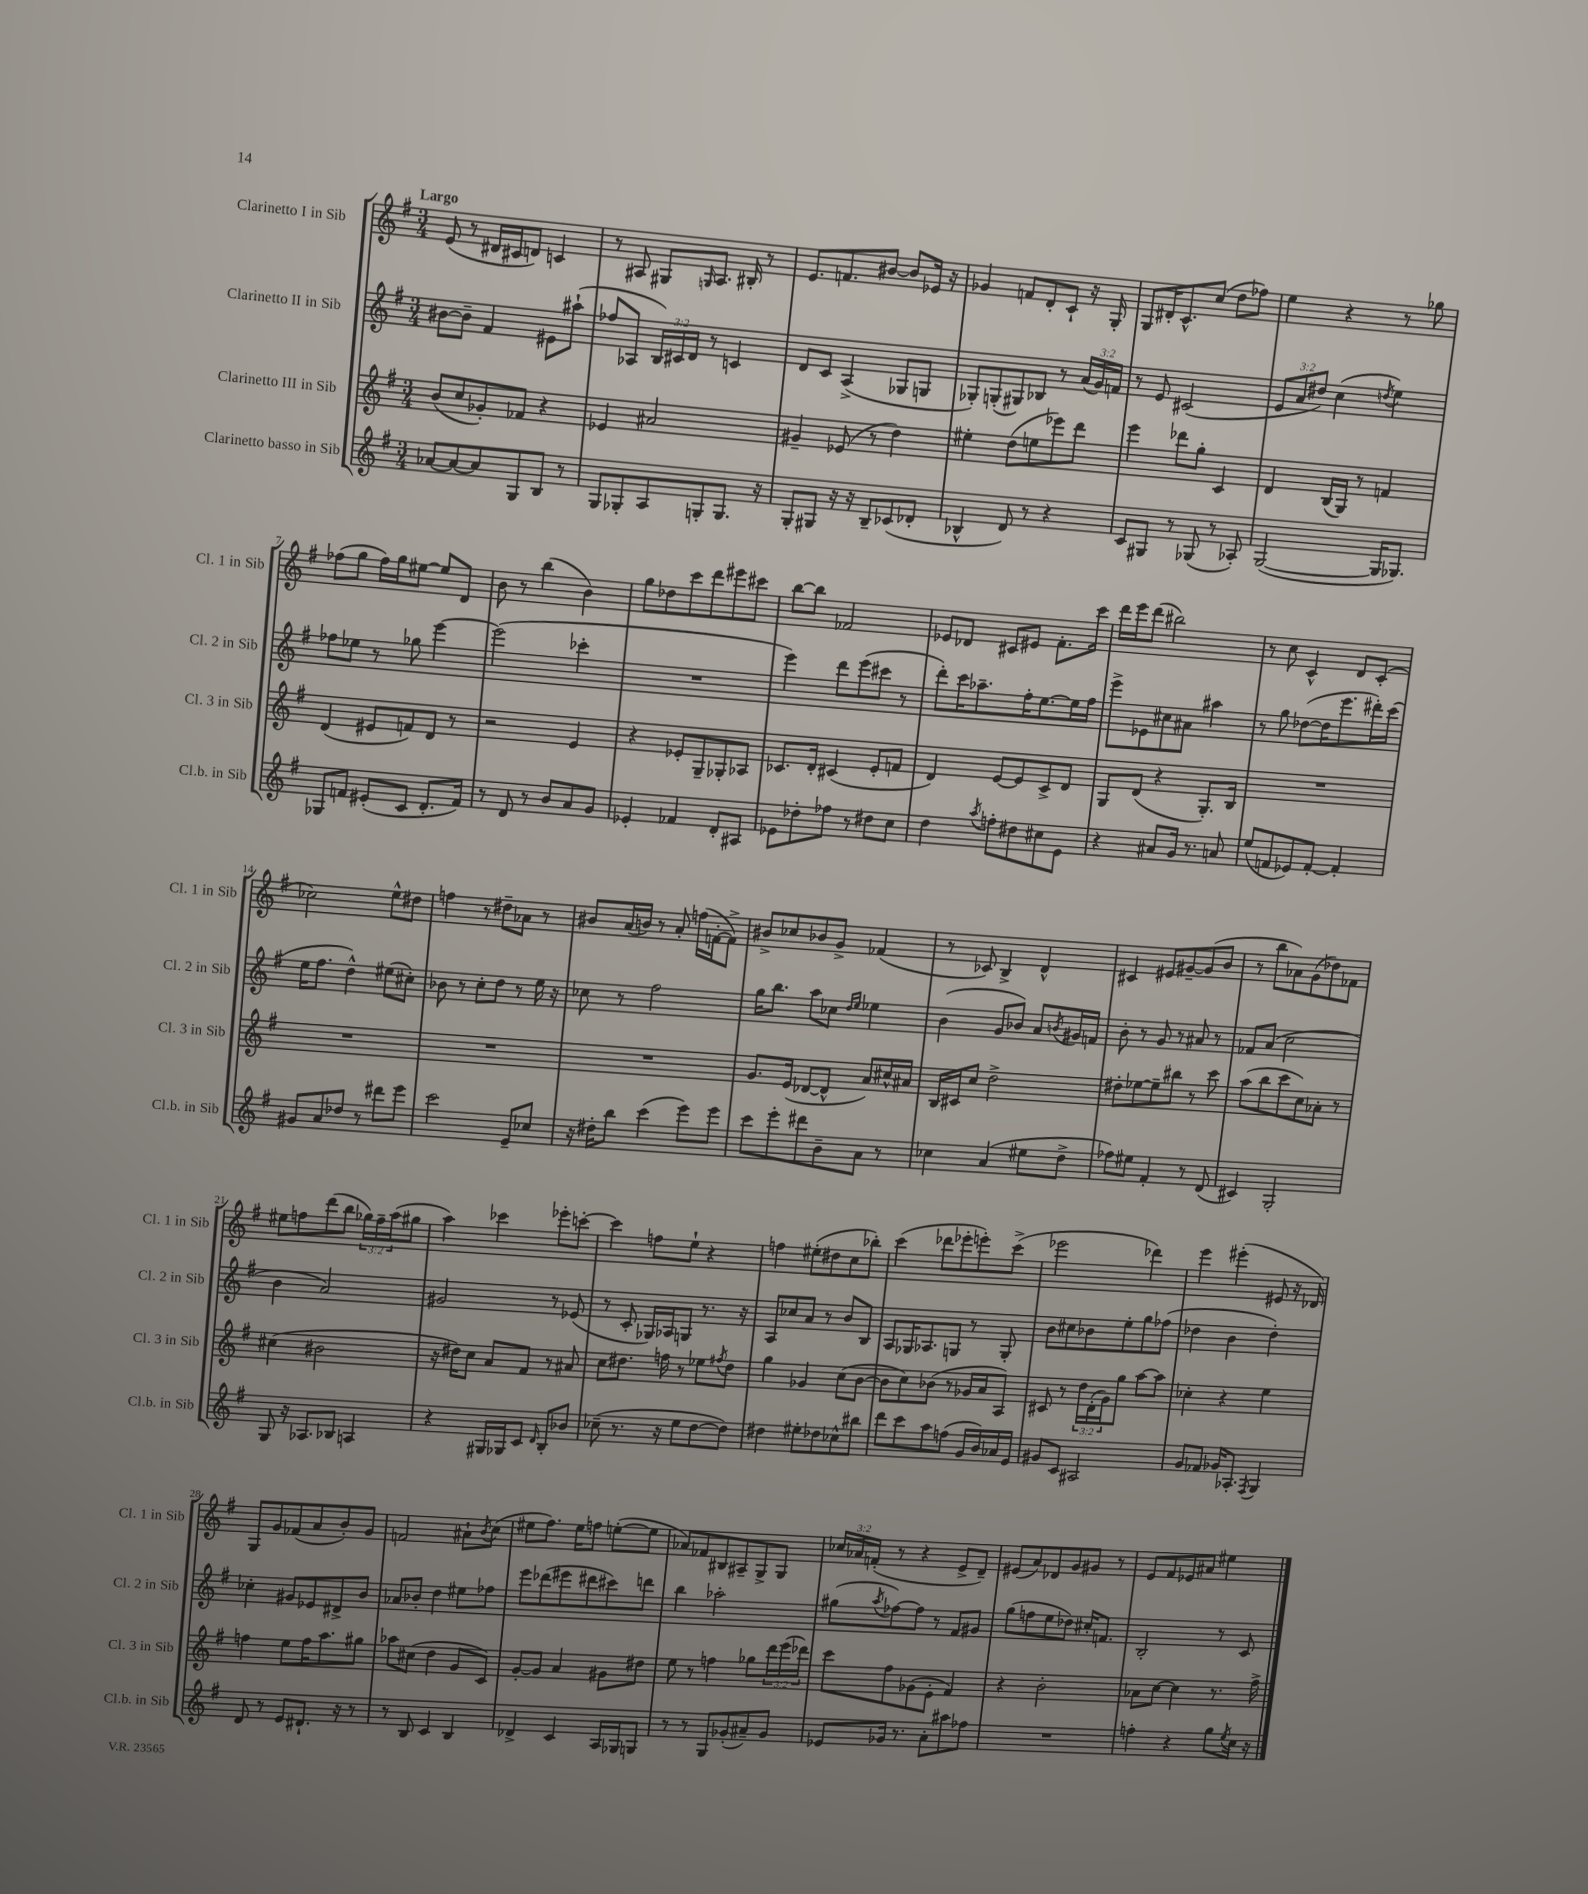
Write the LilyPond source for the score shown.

<<
\new StaffGroup <<
\new Staff = "s0" \with { instrumentName = "Clarinetto I in Sib" shortInstrumentName = "Cl. 1 in Sib" } {
    \clef treble \key g \major \numericTimeSignature \time 3/4 \override Staff.TupletNumber.text = #tuplet-number::calc-fraction-text \tempo "Largo"
    e'8( r8 dis'16 cis'16 d'8) c'4 |
    r8 ais8 gis8 \grace { g16 } ais8. bis16-. r8 |
    e'8. f'8. bis'8~ bis'8 ees'16 r16 |
    ges'4 f'8 d'8-. c'8-! r16 g16-. |
    g8 dis'16-. c'8.-^ c''8( d''8 fes''8) |
    e''4 r4 r8 ges''8 |
    fes''8( g''8 fes''16) g''16 eis''8~ eis''8 d'8 |
    b'8 r8 b''4( b'4) |
    g''8 des''8 c'''8 d'''8 eis'''8 cis'''8 |
    b''8~ b''8 fes'2 |
    ees'8 des'8 cis'8 eis'8 fis'8.-. c'''16 |
    d'''16 e'''16 d'''8( bis''2) |
    r8 c''8 c'4-^ d'8 c'8-.( |
    ces''2) e''8-^ dis''8 |
    f''4 r8 dis''8-- aes'8 r8 |
    bis'8 a'16( b'16) r8 a'8-. f''16( f'16~-. f'8->) |
    bis'8-> ces''8 bes'8 g'8-> fes'4( |
    r8 ces'8) b4-> d'4-^ |
    cis'4 eis'8 gis'8~-- gis'8( b'8 |
    r8 b''8 aes'8) g'8( des''8) fes'8 |
    eis''8 f''8 d'''8( b''8 \tuplet 3/2 { ges''16) f''16-- a''16( } gis''8 |
    a''4) ces'''4 ees'''8-. c'''8~-. |
    c'''4 f''8 e''8-! r4 |
    f''4 eis''8-.( dis''8 c''8 bes''8-.) |
    c'''4( des'''8 ees'''8-. e'''8-.) c'''8->( |
    ees'''2 des'''4) |
    e'''4 eis'''4-.( eis'8 r16 des'16) |
    g8 g'8 fes'8( a'8 b'8-.) g'8 |
    f'2 ais'8-! \acciaccatura { b'8 } c''8( |
    eis''8 fis''8.) eis''16 f''8 e''8~-.( e''8 |
    aes'8) fes'8 bis8 ais8-- g8-> g8 |
    \tuplet 3/2 { ces''16 aes'16 f'16-.( } r8 r4 e'8-> d'8--) |
    eis'8( a'8) des'8 g'8 gis'8 r8 |
    e'8 fis'8 ees'8 ais'8 eis''4 \bar "|." |
}
\new Staff = "s1" \with { instrumentName = "Clarinetto II in Sib" shortInstrumentName = "Cl. 2 in Sib" } {
    \clef treble \key g \major \numericTimeSignature \time 3/4 \override Staff.TupletNumber.text = #tuplet-number::calc-fraction-text
    bis'8~ bis'8-- fis'4 eis'8 ais''8-!( |
    fes''8 aes8 \tuplet 3/2 { b16) cis'16 d'16 } r8 c'4 |
    d'8 c'8 a4->( ges8 g8 |
    ges8-.) g8-.( gis8) bes8 r8 \tuplet 3/2 { a'16( g'16) f'16 } |
    r8 e'8 cis'2( |
    \tuplet 3/2 { e'8 a'8 dis''8) } c''4( \acciaccatura { d''8 } e''4) |
    fes''8 ees''8 r8 ges''8 e'''4~ |
    e'''2( ces'''4-. |
    R2. |
    e'''4) d'''8 e'''8( cis'''8 r8 |
    d'''8-.) c'''16 aes''8.-- fis''16-. e''8.~ e''16 fis''16 |
    e'''8-> ees'8 cis''8 ais'8 ais''4 |
    r8 g''8 des''8~( des''16 e'''8. dis'''16-.) c'''16( |
    e''16 fis''8. d''4-^) eis''8( cis''8-.) |
    bes'8 r8 c''8-. d''8 r8 e''16 r16 |
    ces''8 r8 fis''2 |
    g''16 b''8. a''8 ces''8 \grace { d''16 e''16 } ees''4 |
    b'4( g'8 bes'8) a'8 \acciaccatura { b'8 } gis'16 f'16 |
    b'8-. r8 g'8 r8 ais'8 r8 |
    fes'8 a'8( c''2 |
    b'4 a'2) |
    gis'2 r8 ees'8( |
    r8 c'8-. ges16) aes16 g8 r8. r16 |
    a8 ces''8 a'8 r8 b'8 b8 |
    a8 ges16 aes8. g8 r8 g8-. |
    b'8 cis''8 bes'8 e''8-. g''8 fes''8( |
    des''4 b'4 des''4-.) |
    ces''4-. gis'8 ees'8 dis'8-> b'8 |
    aes'8 bes'8-. d''4 eis''8 fes''8 |
    e'''8 des'''8( eis'''8 dis'''8 cis'''8) d'''8 |
    b''4 aes''2-. |
    gis''8( \acciaccatura { a''8 } fes''8~) fes''8 r8 fis'8 gis'8 |
    g''8( f''8 e''8 des''8) cis''16-. f'8. |
    b2-. r8 c'8 \bar "|." |
}
\new Staff = "s2" \with { instrumentName = "Clarinetto III in Sib" shortInstrumentName = "Cl. 3 in Sib" } {
    \clef treble \key g \major \numericTimeSignature \time 3/4 \override Staff.TupletNumber.text = #tuplet-number::calc-fraction-text
    b'8( c''8 ges'8-.) fes'8 r4 |
    ees'4 ais'2 |
    gis'4-- ees'8( r8 d''4) |
    eis''4-. d''8( e''8 ees'''8) d'''8 |
    e'''4 des'''8 g''8-. c'4 |
    d'4 b16( g16) r8 f'4 |
    d'4( eis'8 f'8) d'8 r8 |
    r2 e'4 |
    r4 ees'8-. g8-- ges8-. aes8 |
    ces'8. d'16-. cis'4( e'8-. f'8 |
    d'4) e'8~ e'8 c'8-> d'8 |
    g8 d'8( r4 g8.-.) b16 |
    R2. |
    R2. |
    R2. |
    R2. |
    g'8. e'16( des'8~ des'8-^ a'8) cis''16-^ ais'16 |
    b16 cis'16 c''8 d''2-> |
    dis''8-. ees''8~ ees''8-- bis''8 r8 c'''8 |
    a''8( b''8 c'''8 c''8) aes'8-. r8 |
    cis''4( bis'2 |
    r16 dis''16) c''8 a'8 fis'8 r8 ais'8 |
    c''8 dis''8. f''16 r8 ees''8 \acciaccatura { fis''8 } dis''8 |
    g''4 ges'4 c''8( b'8~ |
    b'8 c''8) bes'8( r8 ges'16 a'16 a8) |
    cis'8 r8 \tuplet 3/2 { d''16 d'16-.( g'16) } g''8 a''8~ a''8 |
    ces''4-. r4 e''4 |
    f''4 e''8 f''16 a''8. gis''8 |
    aes''8 cis''8( d''4 g'8 c'8) |
    g'8~-. g'8 a'4 gis'8 dis''8 |
    e''8 r8 f''4 ges''8 \tuplet 3/2 { d'''16 e'''16( des'''16) } |
    c'''8 fis''8 ges'8( e'8-. fis'4) |
    r4 b'2-. |
    aes'8 c''8~ c''4 r8. fis''16-> \bar "|." |
}
\new Staff = "s3" \with { instrumentName = "Clarinetto basso in Sib" shortInstrumentName = "Cl.b. in Sib" } {
    \clef treble \key g \major \numericTimeSignature \time 3/4
    aes'8~ aes'8~ aes'8 g8 b8 r8 |
    g8 ges8-. a8 g8-. g8. r16 |
    g8-. gis8 r16 r16 b8-- ces'8( des'8-. |
    bes4-^ d'8) r8 r4 |
    c'8 gis8 r8 ges8( r8 aes8-.) |
    g2~( g16 ges8.) |
    ges8 f'8 eis'8-.( c'8 d'8.-. f'16) |
    r8 d'8 r8 b'8 a'8 g'8 |
    ees'4-. fes'4 d'8-. ais8 |
    ees'8 des''8-. fes''8 r8 dis''8 c''8 |
    d''4 \acciaccatura { a''8 } f''8-. dis''8 cis''8 e'8 |
    r4 ais'8 g'16 r8. a'8 |
    e''8( f'8 ees'8) f'8~-. f'4-. |
    gis'8 a'8 des''8 r8 dis'''8 e'''8 |
    c'''2 e'8-- ces''8 |
    r16 dis''16-. b''8 c'''4( e'''8) e'''8 |
    c'''8 e'''8-. dis'''8 b'8-- a'8 r8 |
    ces''4 a'4( eis''8 d''8-> |
    fes''8) eis''8 fis'4-. r8 d'8( |
    cis'4) g2-. |
    g8 r16 aes8. bes8 a4 |
    r4 gis16 ges16 c'8 \grace { d'16 } b8-. bes'8 |
    ces''8--( r8. r16 e''8 d''8~ d''8) |
    dis''4 eis''8-. des''8 ces''8-^ bis''8 |
    d'''8 c'''8 a''8 f''8( g'16 b'16) aes'16 e'16 |
    gis'8 c'8 ais2 |
    g'8 fes'8 ges'16 aes8.-. \acciaccatura { fis8 } g4 |
    d'8 r8 e'8 dis'8.-! r16 r8 |
    r8 b8 c'4 b4 |
    des'4-> c'4 a16 ges16 g8 |
    r8 r8 g8 ges'8-.( ais'8--) ges'8 |
    ees'8 ges'16 r8. a'8-. ais''8 fes''8 |
    R2. |
    f''4-. r4 g''8 \acciaccatura { e''8 } c''16 r16 \bar "|." |
}
>>
>>
